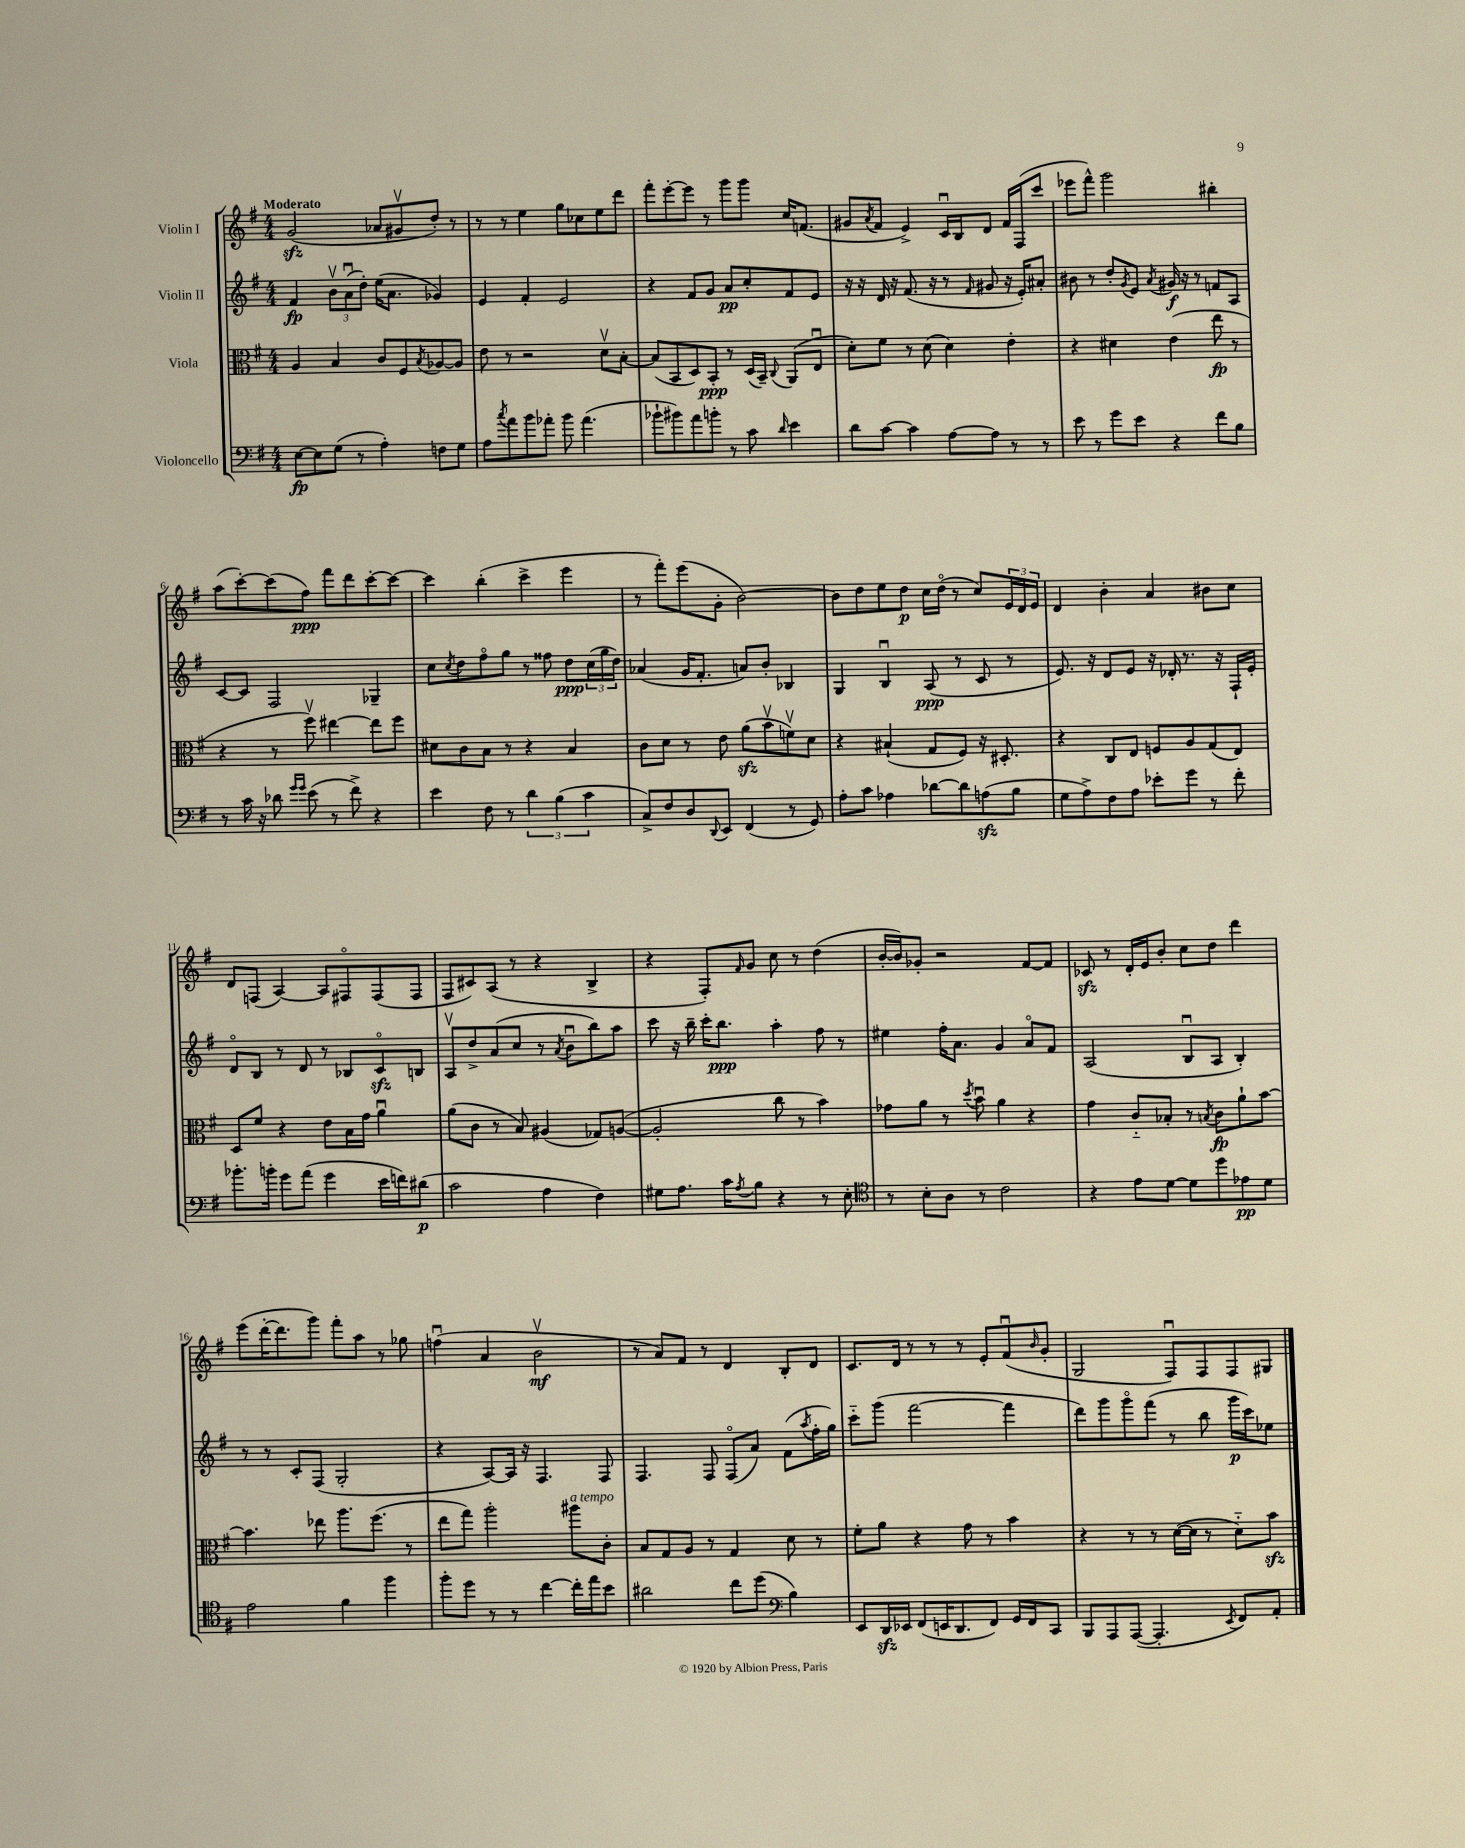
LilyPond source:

<<
\new StaffGroup <<
\new Staff = "s0" \with { instrumentName = "Violin I" } {
    \clef treble \key g \major \numericTimeSignature \time 4/4 \tempo "Moderato"
    g'2\sfz( aes'8 gis'8\upbow d''8-.) r8 |
    r8 r8 e''4 g''8 ces''8 e''8 d'''8 |
    fis'''8-. e'''8~-. e'''8 r8 g'''8 g'''8 c''16 f'8.( |
    gis'8 \acciaccatura { a'8 } fis'8 e'4->) c'16\downbow b16 d'8 fis'16 fis16( c'''8 |
    ees'''8 fis'''8-^) g'''2 bis''4-. |
    a''8( c'''8~-.) c'''8( fis''8\ppp) fis'''8 d'''8 c'''8~-. c'''8~ |
    c'''4 b''4-.( c'''4-> e'''4 |
    r8 fis'''8-.) e'''8( g'8-. b'2~) |
    b'8 d''8 e''8 d''8\p c''16 d''16\flageolet( r8 c''8) \tuplet 3/2 { e'16 d'16 e'16 } |
    d'4 b'4-. a'4 bis'8 c''8 |
    d'8 f8( a4~) a8 fis8\flageolet fis8( fis8 |
    fis8 cis'8) a8( r8 r4 b4-> |
    r4 fis8-.) \grace { fis'16 } g'8 c''8 r8 d''4( |
    b'16~-. b'16) ges'8-. r2 fis'8~ fis'8 |
    ces'8\sfz r8 d'16-. e'16 b'8-. c''8 d''8 d'''4 |
    e'''8( d'''16~-. d'''8. g'''8) fis'''8-. a''8 r8 ges''8 |
    f''4\downbow( a'4 b'2\upbow\mf |
    r8 a'8) fis'8 r8 d'4 b8-. d'8 |
    c'8. d'16 r8 r8 r8 e'8-. fis'8\downbow( \grace { b'16 } g'8-. |
    g2 fis8\downbow) fis8 fis8 gis8 \bar "|." |
}
\new Staff = "s1" \with { instrumentName = "Violin II" } {
    \clef treble \key g \major \numericTimeSignature \time 4/4
    fis'4\fp \tuplet 3/2 { b'8\upbow a'8\downbow( d''8-.) } e''16( a'8. ges'4) |
    e'4 fis'4-. e'2 |
    r4 fis'8 g'8 a'8\pp c''8-. fis'8 e'8 |
    r16 r16 d'16 r16 fis'8.( r16 r8 \grace { fis'16 } gis'8 r16 e'16-.) ais'8-. |
    bis'8 r8 d''8-. \acciaccatura { g'8 } e'8 \acciaccatura { a'8 } gis'16\f r16 r8 f'8 a8 |
    c'8~ c'8 fis2 ges4-- |
    c''8 \acciaccatura { c''8 } d''8 fis''8\flageolet g''8 r8 fisis''8 d''8\ppp \tuplet 3/2 { c''16( g''16 d''16) } |
    aes'4( g'16 fis'8.-. a'8) b'8-. bes4 |
    g4 b4\downbow a8\ppp( r8 c'8 r8 |
    e'8.) r16 d'8 e'8 r16 des'16-. r8. r16 fis16-! e'16-. |
    d'8\flageolet b8 r8 d'8 r8 bes8 c'8\flageolet\sfz b8 |
    a8\upbow d''8-> a'8( c''8 r8 \acciaccatura { a'8 } b'8\downbow b''8) a''8 |
    c'''8 r16 b''16-- c'''16-. b''8.\ppp a''4-. fis''8 r8 |
    eis''4 fis''16-. a'8. g'4 a'8\flageolet fis'8 |
    a2( b8\downbow a8 b4-.) |
    r8 r8 c'8-. fis8( g2-. |
    r4 a8~) a16 r16 fis4. fis8 |
    fis4. fis8 fis8\flageolet( a'8) fis'8( \acciaccatura { a''8 } fis''16-. g''16) |
    c'''8-_ g'''8( fis'''2~ fis'''4 |
    d'''8) g'''8 g'''8\flageolet fis'''8( r8 b''8 g'''16\p c'''16) ees''8 \bar "|." |
}
\new Staff = "s2" \with { instrumentName = "Viola" } {
    \clef alto \key g \major \numericTimeSignature \time 4/4
    a4 b4 c'8 fis8 \acciaccatura { b8 } aes8~ aes8 |
    e'8 r8 r2 d'8\upbow b8~-. |
    b8( b,8 d8) b,8-.\ppp r8 d16( b,16--) \appoggiatura { c8 } a,8( e8\downbow |
    d'8-.) fis'8 r8 d'8( d'4) e'4-. |
    r4 dis'4 e'4( e''8\fp r8 |
    r4 r8 fis''8\upbow) eis''4~ eis''8 fis''8 |
    dis'8 c'8 b8 r8 r4 b4 |
    c'8 d'8 r8 e'8 a'8\sfz( b'8\upbow f'8\upbow) d'8 |
    r4 bis4-!( g8 fis8) r16 dis8.-. |
    r4 c8 e8 f8 a8 g8( e8) |
    d8 fis'8 r4 e'8 b16 g'16 a'4\downbow |
    a'8( c'8 r8 b8) ais4( ges8) a8~( |
    a2-. c''8 r8 b'4) |
    ges'8 a'8 r8 \acciaccatura { d''8 } b'8\downbow a'4 r4 |
    g'4 c'8-_ bes8-. r8 \acciaccatura { b8 } c'8\fp a'8-! b'8~ |
    b'4. ees''8 a''8. fis''8.( r8 |
    e''8 g''8) a''2-. ais''8^\markup { \italic "a tempo" } c'8-. |
    b8 g8 a8 r8 g4 d'8 r8 |
    fis'8-. a'8 r4 g'8 r8 b'4 |
    r4 r8 r8 d'16~( d'16 r8 d'8-_) b'8\sfz \bar "|." |
}
\new Staff = "s3" \with { instrumentName = "Violoncello" } {
    \clef bass \key g \major \numericTimeSignature \time 4/4
    e8~\fp e8 g8( r8 a4-.) f8 g8 |
    a8 \acciaccatura { c''8 } a'8 b'8 aes'8-. b'8 aes'4.( |
    bes'8-! bis'8) a'8 b'8-. r8 c'8 \grace { d'16 } e'4 |
    d'8 c'8~ c'4 a8~ a8 r8 r8 |
    e'8 r8 g'8 e'8 r4 fis'8 b8 |
    r8 c'16 r16 des'8 \grace { g'16 g'16 } e'8( r8 fis'8->) r4 |
    e'4 fis8 r8 \tuplet 3/2 { d'4 b4( c'4 } |
    c8->) fis8 d8 \appoggiatura { d,8 } e,8 fis,4( r8 g,8) |
    a8-. c'8 aes4 des'8~ des'8 a8\sfz( b8 |
    g8 a8->) fis8 a8 ees'8-. g'8 r8 fis'8-. |
    bes'8.-. b'16-. g'8 a'8( g'4 e'16 f'16) dis'8\p( |
    c'2 a4 fis4) |
    gis8 a8. c'16 \acciaccatura { a8 } b8 r4 r8 e8-. |
    \clef tenor r8 b8-. a8 r8 c'2 |
    r4 e'8 d'8~ d'8 d''8 ees'8\pp d'8 |
    e'2 fis'4 fis''4 |
    fis''8-. d''8 r8 r8 c''4~ c''16-. e''16 b'8 |
    ais'2 c''8 d''8( \clef bass b4) |
    e,8 d,16\sfz ees,16 fis,8( e,16 d,8. fis,8) g,16 fis,16 c,8 |
    b,,8 a,,8 a,,8~( a,,4.-. \acciaccatura { e,8 } fis,8) a,8-. \bar "|." |
}
>>
>>
